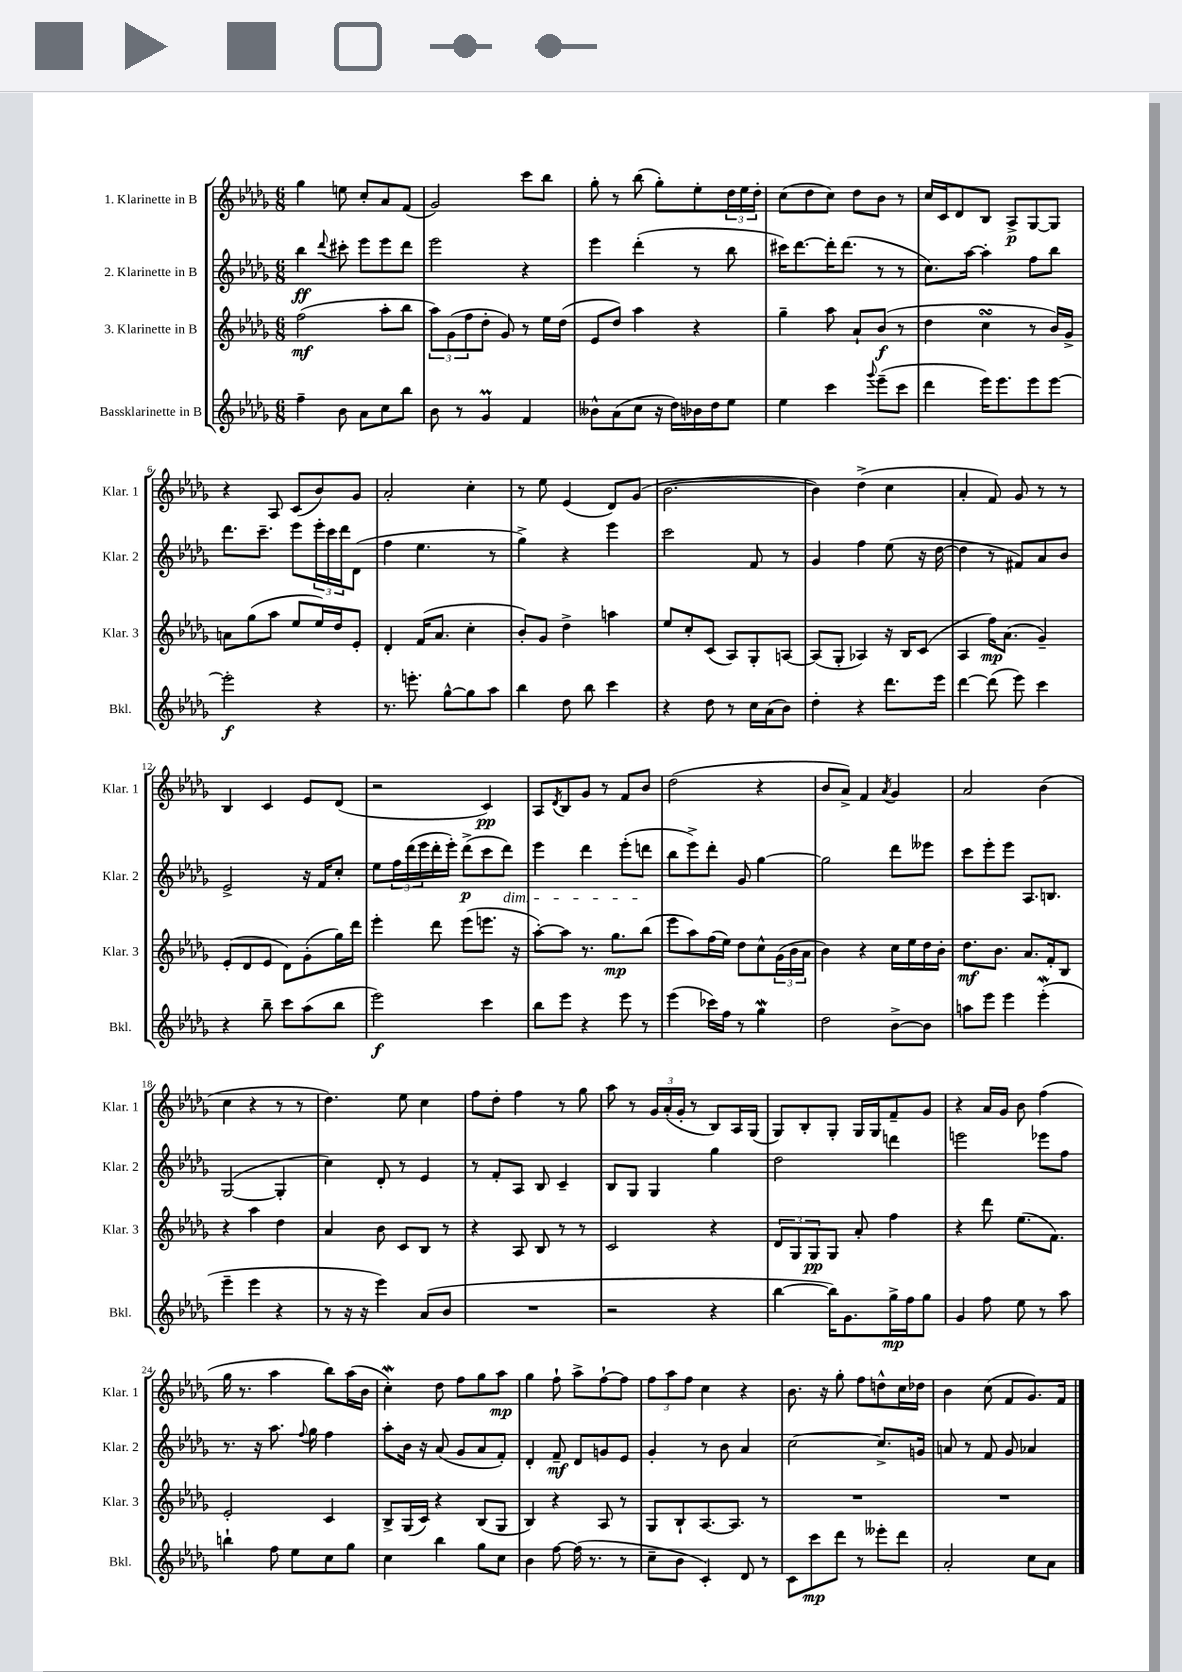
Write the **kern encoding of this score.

**kern	**kern	**kern	**kern
*staff4	*staff3	*staff2	*staff1
*clefG2	*clefG2	*clefG2	*clefG2
*k[b-e-a-d-g-]	*k[b-e-a-d-g-]	*k[b-e-a-d-g-]	*k[b-e-a-d-g-]
*M6/8	*M6/8	*M6/8	*M6/8
4ff~	(2ff	4bb-	4gg-
.	.	8qqddd-	.
8b-	.	8ccc#'	8ee
8a-	.	8eee-	8cc'
8cc	8aa-'	8eee-	8a-
8bb-	8bb-	8ddd-	(8f
=	=	=	=
8b-	12aa-)	2eee-	2g-)
.	(12g-	.	.
8r	.	.	.
.	12ff	.	.
4g-	8dd-'	.	.
.	8g-)	.	.
4f	8r	4r	8ccc
.	16ee-	.	8bb-
.	(16dd-	.	.
=	=	=	=
8b--^^	8e-	4eee-	8gg-'
(8a-	8dd-)	.	8r
8cc	4aa-	(4ddd-'	(8bb-
16r	.	.	8gg-')
16dd-)	.	.	.
16b-	4r	8r	8ee-'
16dd-	.	.	.
8ee-	.	8bb-	24dd-
.	.	.	24ee-
.	.	.	24dd-'
=	=	=	=
4ee-	4gg-~	16ccc#)	(8cc
.	.	[8.ddd-	.
.	.	.	8dd-
4ccc	8aa-	16ddd-']	8cc)
.	.	(8.ddd-	.
.	8a-`	.	8dd-
8qqggg-	.	.	.
(8eee-~	(8b-	8r	8b-
8ccc	8r	8r	8r
=	=	=	=
4ddd-	4dd-	8.cc)	16cc
.	.	.	16c
.	.	.	8d-
.	.	[16aa-	.
16eee-)	4cc	4aa-']	8B-
8.eee-	.	.	.
.	.	.	8A-^
8eee-	8r	8ff	[8G-
[8eee-	16b-)	8bb-	8G-]
.	16g-^	.	.
=	=	=	=
2eee-']	8a	8.ddd-	4r
.	(8gg-	.	.
.	.	8.ccc~	.
.	8aa-	.	8A-
.	8ee-	8eee-	(8c
4r	16ee-)	24eee-'	8b-)
.	.	24ccc	.
.	16dd-	.	.
.	.	24ddd-	.
.	8e-'	(8d-	8g-
=	=	=	=
8.r	4d-'	4ff	2a-'
8.eee'	.	.	.
.	(16f	4.ee-	.
.	8.a-	.	.
[8gg-^^	.	.	.
8gg-]	4cc'	.	4cc'
8aa-	.	8r	.
=	=	=	=
4bb-	8b-')	4gg-^)	8r
.	8g-	.	8ee-
8dd-	4dd-^	4r	(4e-
8bb-	.	.	.
4ccc	4aa	4eee-	8d-)
.	.	.	(8g-
=	=	=	=
4r	8ee-	2ccc	[2.b-
.	8cc'	.	.
8dd-	(8c	.	.
8r	8A-)	.	.
16cc	8G-'	8f	.
(16a-	.	.	.
8b-)	[8A	8r	.
=	=	=	=
4dd-'	(8A]	4g-	4b-])
.	8G-'	.	.
4r	4A-)	4ff	(4dd-^
8.ddd-	16r	(8ee-	4cc
.	16B-	.	.
.	(8c	16r	.
16eee-	.	[16dd-	.
=	=	=	=
[4ddd-	4A-	4dd-]	4a-'
(8ddd-]	16ff)	8r	8f)
.	(8.a-	.	.
8eee-)	.	8f#)	8g-
4ccc	4g-~)	8a-	8r
.	.	8b-	8r
=	=	=	=
4r	(8e-'	2e-^	4B-
.	8d-	.	.
8bb-~	8e-	.	4c
8ccc	8d-)	.	.
(8aa-	(8g-'	16r	8e-
.	.	16f	.
8bb-	16gg-)	8cc'	(8d-
.	16ddd-	.	.
=	=	=	=
2eee-)	4eee-'	8ee-	2r
.	.	24ff	.
.	.	(24ddd-	.
.	.	24eee-	.
.	8ddd-	16ddd-'	.
.	.	16eee-')	.
.	(8eee-	(8ddd-^	.
4ccc	8.eee	8ccc	4c)
.	.	8ddd-)	.
.	16r	.	.
=	=	=	=
8bb-	[8aa-')	4eee-	8A-
.	.	.	8qd-
8eee-	8aa-]	.	8B-
4r	8.r	4ddd-	8g-
.	.	.	8r
.	8.gg-	.	.
8eee-	.	(8eee-'	8f
8r	(8bb-	8ddd	8b-
=	=	=	=
(4eee-	8eee-	8bb-	(2dd-
.	8aa-)	8eee-^)	.
16ccc-)	(16ff	8ddd-'	.
16ff	16ee-)	.	.
8r	8dd-	8g-	.
4gg-	8cc^^	[4gg-	4r
.	(24g-	.	.
.	24b-	.	.
.	24a-	.	.
=	=	=	=
2dd-	4b-)	2gg-]	8b-
.	.	.	8a-^)
.	4r	.	4f
.	.	.	8qa-
[8b-^	16cc	8ddd-	4g-
.	16ee-	.	.
8b-]	16dd-	8eee--	.
.	16b-'	.	.
=	=	=	=
8aa	8.dd-	8ccc	2a-
8eee-	.	8eee-'	.
.	8.b-	.	.
4eee-	.	8eee-	.
.	8.a-	8.A-	.
(4eee-'	.	.	(4b-
.	16f'	8.B	.
.	8B-	.	.
=	=	=	=
4eee-~	4r	([2G-	4cc
4eee-	4aa-	.	4r
4r	4dd-	4G-']	8r
.	.	.	8r
=	=	=	=
8r	4a-	4cc)	4.dd-)
16r	.	.	.
16r	.	.	.
4eee-)	8b-	8d-'	.
.	8c	8r	8ee-
(8a-	8B-	4e-	4cc
8b-	8r	.	.
=	=	=	=
2.r	4r	8r	8ff
.	.	8f'	8dd-'
.	8A-	8A-	4ff
.	8B-	8B-	.
.	8r	4c~	8r
.	8r	.	8gg-
=	=	=	=
2r	2c	8B-	8aa-
.	.	8G-	8r
.	.	4G-	24g-
.	.	.	(24a-'
.	.	.	24g-'
.	.	.	8r
4r	4r	4gg-	8B-)
.	.	.	16A-
.	.	.	(16G-
=	=	=	=
[4bb-	12d-	2dd-	8G-)
.	12G-	.	.
.	.	.	8B-'
.	12G-	.	.
16bb-])	8G-	.	8G-'
8.g-	.	.	.
.	8a-'	.	16G-
.	.	.	16G-
16gg-^	4ff	4ddd	8f~
16ff	.	.	.
8gg-	.	.	8g-
=	=	=	=
4g-	4r	2eee	4r
8ff	8ddd-	.	16a-
.	.	.	16g-
8ee-	(8.ee-	.	8b-
8r	.	8eee-	(4ff
.	8.f)	.	.
8aa-	.	8ff	.
=	=	=	=
4bb`	2e-'	8.r	16gg-
.	.	.	8.r
.	.	16r	.
8ff	.	8.aa-	4aa-
8ee-	.	.	.
.	.	8qqff	.
.	.	16gg-	.
8cc	4c	4ff	8bb-)
8gg-	.	.	(16aa-
.	.	.	16b-
=	=	=	=
4cc	8B-^	8aa-'	4cc')
.	(16G-	16b-	.
.	16c)	16r	.
4bb-	4r	(8a-	8dd-
.	.	8g-	8ff
8gg-	(8B-	8a-	8gg-
8cc	8G-	8f')	8aa-
=	=	=	=
4b-	4B-)	4d-'	4gg-
[8ff	4r	8f~	8ff`
(16ff]	.	8d-	8aa-^
8.r	.	.	.
.	8A-	8g	[8ff`
8r	8r	8e-	8ff]
=	=	=	=
8cc~	8G-	4g-'	12ff
.	.	.	12aa-
8b-	8B-`	.	.
.	.	.	12ff
4c')	[8.A-	8r	4cc
.	.	8b-	.
.	8.A-]	.	.
8d-	.	4a-	4r
8r	8r	.	.
=	=	=	=
8c	2.r	[2cc	8.b-
8ccc	.	.	.
.	.	.	16r
8ddd-	.	.	8gg-'
8r	.	.	8ff
8eee--'	.	8.cc^]	8dd^^
8ddd-	.	.	16cc
.	.	16g	16dd-
=	=	=	=
2a-'	2.r	8a	4b-
.	.	8r	.
.	.	8f	(8cc
.	.	8g-	8f
8cc	.	4a-	8.g-)
8a-	.	.	.
.	.	.	16f
==	==	==	==
*-	*-	*-	*-
